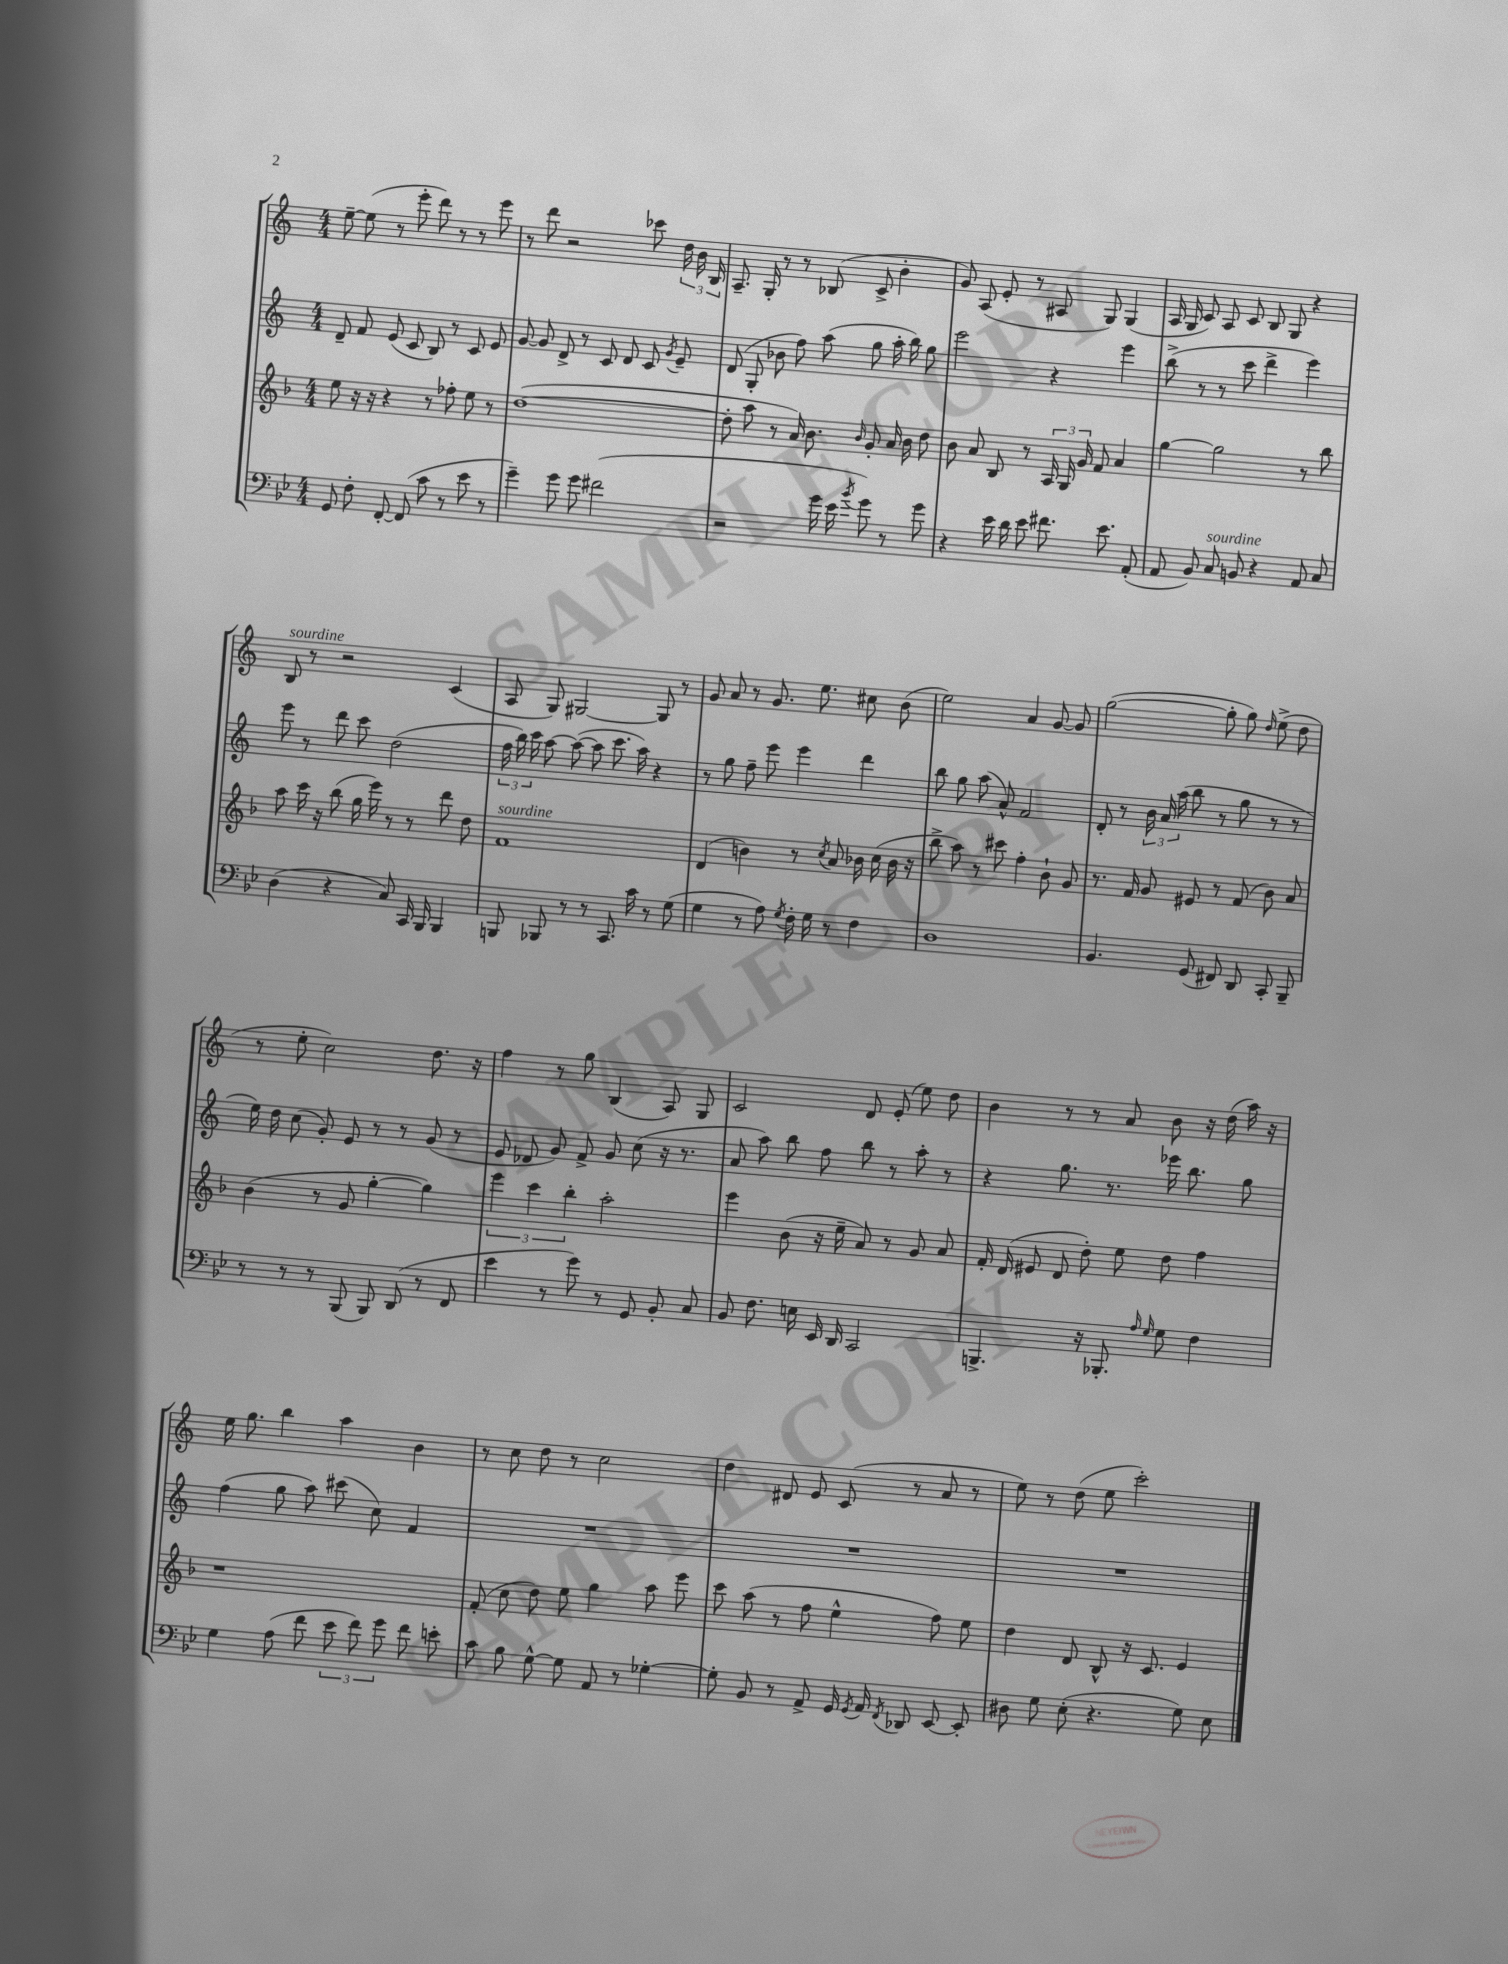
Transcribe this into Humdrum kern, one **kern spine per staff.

**kern	**kern	**kern	**kern
*staff4	*staff3	*staff2	*staff1
*clefF4	*clefG2	*clefG2	*clefG2
*k[b-e-]	*k[b-]	*k[]	*k[]
*M4/4	*M4/4	*M4/4	*M4/4
8GG	8ee	8d~	[8ee~
8F'	16r	8f	(8ee]
.	16r	.	.
[8FF'	4r	(8e	8r
(8FF]	.	8c	8eee'
8c	8r	8B)	8ddd)
8r	8ff-'	8r	8r
8e-	8ee	8c	8r
8r	8r	8e	8eee
=	=	=	=
4g~)	([1dd	[8g	8r
.	.	8g]	8ddd
8g	.	8d^	2r
8g	.	8r	.
(2f#	.	8c	.
.	.	8d	.
.	.	8c	8ccc-
.	.	8qg	.
.	.	8e~	24dd
.	.	.	24b
.	.	.	24B
=	=	=	=
2r	8dd']	(8d	8.A~
.	8aa	8G'	.
.	.	.	16G'
.	8r	8b-	8r
.	16a)	8ff)	8r
.	8.b-	.	.
16g	.	(8aa	(8B-
16e-	.	.	.
8qb-	16qqb-	.	.
8g)	8g'	8gg	8c^
8r	16a	16aa'	4b'
.	16b-	16bb)	.
8g	8dd	8gg	.
=	=	=	=
4r	8b-	2eee	8g)
.	8a	.	(8A
16e-	8B-	.	8e'
16d	.	.	.
8e-	8r	.	8r
8.f#	24A	4r	8A#
.	24G	.	.
.	24g	.	.
.	8f	.	8G)
8.e-	.	.	.
.	4a	4eee	(4G
(8AA'	.	.	.
=	=	=	=
8AA	[4gg	(8bb^	16A
.	.	.	16G
8BB-)	.	8r	8c)
8C	2gg]	8r	8A
8BB	.	8ccc	8c
4r	.	4ddd^	8B
.	.	.	8G
8AA	8r	4eee)	4r
8C	8bb-	.	.
=	=	=	=
(4D	8aa	8eee	8B
.	16ccc	8r	8r
.	16r	.	.
4r	(8bb-	8ddd	2r
.	16gg	8ccc	.
.	16eee)	.	.
8C)	8r	(2dd	.
16CC	8r	.	.
16BBB-	.	.	.
4BBB-	8ddd	.	(4c
.	8dd	.	.
=	=	=	=
8BBB	1f	24ff	8A
.	.	24bb)	.
.	.	24ccc	.
8BBB-	.	[8aa	8G)
8r	.	(8aa_	[2G#
8r	.	8aa]	.
8.CC	.	8.ccc	.
16c	.	16aa)	.
8r	.	4r	8G#]
(8G	.	.	8r
=	=	=	=
4G	(4d	8r	8g
.	.	8gg	8a
8r	4b)	8ff~	8r
8A)	.	8eee	8.g
8qG	.	.	.
16F'	8r	4eee	.
16G	.	.	8.ee
.	8qcc	.	.
8r	8a	.	.
4F	16b-	4ddd	8cc#
.	(16cc	.	.
.	16b-	.	(8b
.	16r	.	.
=	=	=	=
1D	8bb-^	8bb	2ee)
.	8aa)	8gg	.
.	8r	(8aa	.
.	8ccc#	8a^^)	.
.	4ff'	2f	4a
.	8b-`	.	[8g
.	8g	.	8g]
=	=	=	=
4.BB-	8.r	8d'	([2gg
.	.	8r	.
.	16f	.	.
.	8g	24b	.
.	.	24a	.
.	.	(24aa	.
(8GG	8e#	8bb	.
8FF#)	8r	8r	8gg']
8DD	(8f	8gg	8gg)
.	.	.	16qqdd
8CC'	8b-)	8r	(8ee^
8BBB-~	8a	8r	8dd
=	=	=	=
8r	(4b-	16ee)	8r
.	.	16dd	.
8r	.	(8cc	8ee'
8r	8r	8g')	2cc)
(8BBB-	8g	8e	.
8BBB-)	[4gg'	8r	.
(8DD	.	8r	.
8r	4gg])	(8g	8.dd
8FF	.	8r	.
.	.	.	16r
=	=	=	=
4e-	6eee	8e	4ff
.	.	8d-	.
.	6ccc	.	.
8r	.	8g)	8r
.	6bb-'	.	.
8g)	.	8f^	8gg
8r	2aa'	8g	(4B
8GG	.	(8cc	.
8BB-'	.	16r	8A)
.	.	8.r	.
8C	.	.	8G
=	=	=	=
8BB-	4eee	8a	2c
8.F	.	8aa)	.
.	(8b-	8bb	.
16E	.	.	.
16EE-	16r	8ff	.
16DD	16ee~	.	.
2CC	8a)	8bb	8d
.	8r	8r	(8e'
.	8g	8aa'	8ee)
.	8a	8r	8dd
=	=	=	=
4.BBB^	16f'	4r	4b
.	(16d	.	.
.	8e#	.	.
.	8d	8.gg	8r
16r	8dd')	.	8r
8.BBB-'	.	8.r	.
.	8ee	.	8a
16qqA	.	.	.
16qqG	.	.	.
8G	8dd	16eee-	8b
.	.	8.bb	.
4F	4ff	.	16r
.	.	.	(16dd
.	.	8gg	16aa)
.	.	.	16r
=	=	=	=
4G	1r	(4ff	16ee
.	.	.	8.gg
(8A	.	8gg	4bb
8f	.	8aa)	.
12e-	.	(8ccc#	4aa
12f)	.	.	.
.	.	8cc)	.
12g	.	.	.
8f	.	4f	4b
8e'	.	.	.
=	=	=	=
8c	(8f'	1r	8r
8B-	8cc	.	8cc
[8G^^	8dd)	.	8dd
8G]	8ee	.	8r
8AA	4gg	.	2cc
8r	.	.	.
[4G-'	8aa	.	.
.	8eee	.	.
=	=	=	=
8G-']	8ccc	1r	4dd
8BB-	(8aa	.	.
8r	8r	.	8d#
8AA^	8ff	.	8e
16GG	4ee^^	.	(8c
8qGG	.	.	.
16AA	.	.	.
8qFF	.	.	.
8DD-	.	.	8r
[8EE-	8ff)	.	8a
8EE-']	8ee	.	8r
=	=	=	=
8D#	4dd	1r	8ee)
8G	.	.	8r
(8E-'	8d	.	(8dd
4.r	8B-^^	.	8ee
.	16r	.	2ccc')
.	8.c	.	.
8G)	4e	.	.
8E-	.	.	.
==	==	==	==
*-	*-	*-	*-
